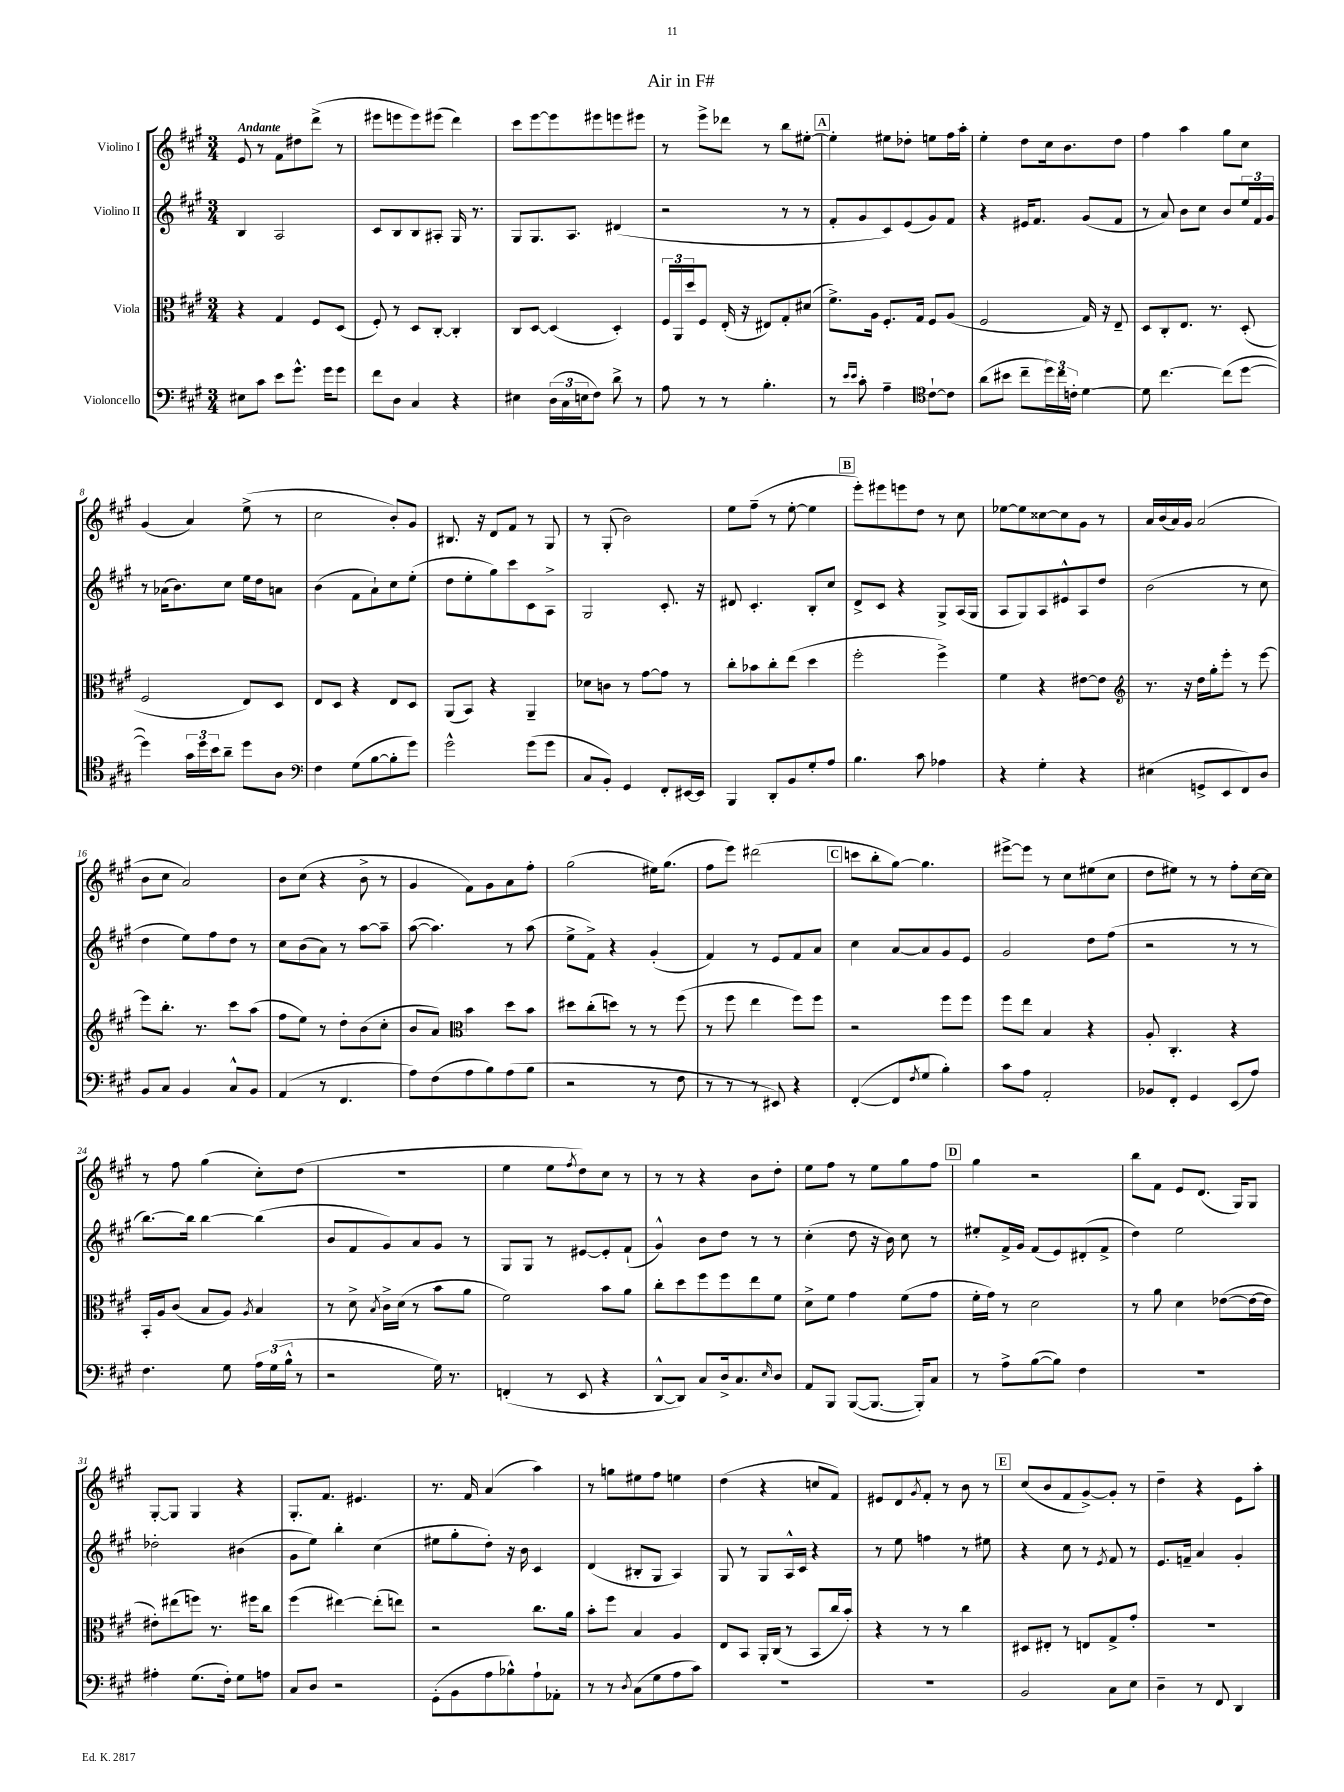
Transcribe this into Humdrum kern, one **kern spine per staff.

**kern	**kern	**kern	**kern
*staff4	*staff3	*staff2	*staff1
*clefF4	*clefC3	*clefG2	*clefG2
*k[f#c#g#]	*k[f#c#g#]	*k[f#c#g#]	*k[f#c#g#]
*M3/4	*M3/4	*M3/4	*M3/4
8E#	4r	4B	8e
8c#	.	.	8r
8e	4G#	2A	8f#
8.g#^^	.	.	8dd#
.	8F#	.	(8ddd^
16g#	.	.	.
8g#	(8D	.	8r
=	=	=	=
8f#	8F#')	8c#	8eee#
8D	8r	8B	8eee
4C#	8D	8B	8eee)
.	[8C#'	8A#'	(8eee#
4r	4C#']	16G#	4ddd)
.	.	8.r	.
=	=	=	=
4E#	8C#	8G#	8ccc#
.	[8D	8.G#	[8eee
(24D	(4D]	.	8eee]
24C#	.	.	.
.	.	8.A	.
24E	.	.	.
8F#)	.	.	8eee#
8d^	4D')	(4d#	8eee
8r	.	.	8eee#
=	=	=	=
8A	24F#	2r	8r
.	24AA	.	.
.	24dd	.	.
8r	8F#	.	8eee^
8r	(16E'	.	8ddd-
.	16r	.	.
4.B'	8E#)	.	8r
.	8G#'	8r	8bb
.	(8d#	8r	[8ee#'
=	=	=	=
8r	8.f#^)	8f#'	4ee#']
16qqe	.	.	.
16qqe	.	.	.
8c#'	.	8g#	.
.	16A	.	.
4A~	8.F#'	8c#)	8ee#
.	.	(8e	8dd-'
.	16G#	.	.
*clefC4	*	*	*
[8c#`	8F#	8g#)	8ee
8c#]	(8A	8f#	16ff#
.	.	.	16aa'
=	=	=	=
(8a	2F#	4r	4ee'
8b#	.	.	.
8cc#~	.	16e#	8dd
.	.	8.f#	.
24dd)	.	.	16cc#
24cc#	.	.	.
.	.	.	8.b
24c'	.	.	.
[4d	16G#)	(8g#	.
.	16r	.	.
.	8E~	8f#	8dd
=	=	=	=
8d]	8D	8r	4ff#
[4.cc#	8C#'	8a)	.
.	8.E	8b	4aa
.	.	8cc#	.
.	8.r	.	.
(8cc#]	.	8b	8gg#
[8dd	(8D'	24ee	8cc#
.	.	24f#	.
.	.	24g#	.
=	=	=	=
4dd])	2F#	8r	(4g#
.	.	(16a-	.
.	.	8.b)	.
24g#	.	.	4a)
24dd	.	.	.
24b	.	.	.
8a~	.	8cc#	.
8dd	8E)	16ee	(8ee^
.	.	16dd	.
8A	8D	8a	8r
=	=	=	=
*clefF4	*	*	*
4F#	8E	(4b	2cc#
.	8D	.	.
(8G#	4r	8f#	.
[8B	.	8a`)	.
8B']	8E	8cc#	8b')
8g#)	8D	(8ee'	8g#
=	=	=	=
2g#^^	(8AA	8dd	8.B#
.	8BB)	8ee'	.
.	.	.	16r
.	4r	8gg#)	8d
.	.	8ccc#	8f#
(8g#	4AA~	8c#	8r
8g#	.	8A^	8G#
=	=	=	=
8C#	8d-	2G#	8r
8BB')	8c	.	(8G#'
4GG#	8r	.	2b)
.	[8g#	.	.
8FF#'	8g#]	8.c#'	.
[16EE#	8r	.	.
16EE#]	.	16r	.
=	=	=	=
4BBB	8cc#'	8d#	8ee
.	8b-	4.c#'	(8ff#~
8DD'	8cc#'	.	8r
8BB	(8ee	.	[8ee'
8G#'	4dd	8B'	4ee]
8A	.	8cc#	.
=	=	=	=
4.B	2ff#'	8d^	8eee')
.	.	8c#	8eee#
.	.	4r	8eee
8c#	.	.	8dd
4A-	4ff#^)	8G#^	8r
.	.	(16A	8cc#
.	.	16G#	.
=	=	=	=
4r	4f#	8A	[8ee-
.	.	8G#)	8ee-]
4G#'	4r	8A	[8cc##
.	.	8e#^^	8cc##]
4r	[8e#	8A	8g#
.	8e#]	8dd	8r
=	=	=	=
*	*clefG2	*	*
(4E#	8.r	(2b	16a
.	.	.	(16b
.	.	.	16a)
.	16r	.	16g#
8GG^	16dd	.	(2a
.	16gg#'	.	.
8EE	8eee'	.	.
8FF#)	8r	8r	.
8D	[8eee	8cc#	.
=	=	=	=
8BB	8eee]	4dd	8b
8C#	8.bb'	.	8cc#
4BB	.	8ee)	2a)
.	8.r	.	.
.	.	8ff#	.
8C#^^	8ccc#	8dd	.
8BB	(8aa	8r	.
=	=	=	=
(4AA	8ff#	8cc#	8b
.	8ee)	(8b	(8cc#
8r	8r	8a)	4r
4.FF#	8dd'	8r	.
.	(8b	[8aa	8b^
.	8cc#'	8aa~]	8r
=	=	=	=
8A)	8b	([8aa	4g#
(8F#	8a)	4.aa])	.
*	*clefC3	*	*
8A	4b	.	8f#)
8B)	.	.	8g#
(8A	8dd	8r	8a
8B	8b	(8aa	8ff#'
=	=	=	=
2r	8dd#	8ee^	(2gg#
.	(8cc#'	8f#^)	.
.	8dd)	4r	.
.	8r	.	.
8r	8r	(4g#'	16ee#)
.	.	.	(8.gg#
8F#	(8ff#	.	.
=	=	=	=
8r	8r	4f#)	8ff#
8r	8ff#	.	8eee)
8r	4ee	8r	(2ddd#
8EE#)	.	8e	.
4r	8ff#)	8f#	.
.	8ff#	8a	.
=	=	=	=
([4FF#'	2r	4cc#	8ccc
.	.	.	8bb'
8FF#]	.	[8a	[8gg#)
8qF#	.	.	.
8G#	.	8a]	4.gg#]
4B')	8ff#	8g#	.
.	8ff#	8e	.
=	=	=	=
8c#	8ff#	2g#	[8eee#^
8A	8ee	.	8eee#]
2AA'	4B	.	8r
.	.	.	8cc#
.	4r	8dd	(8ee#
.	.	(8ff#	8cc#
=	=	=	=
8BB-	8A'	2r	8dd
8FF#'	4.C#'	.	8ee#)
4GG#	.	.	8r
.	.	.	8r
(8EE	4r	8r	8ff#'
8A)	.	8r	[16cc#
.	.	.	16cc#]
=	=	=	=
4.F#	16BB'	[8.bb)	8r
.	16A	.	.
.	(8c#	.	8ff#
.	.	16bb]	.
.	8B	[4bb	(4gg#
8G#	8A)	.	.
.	8qA	.	.
24A	4B	(4bb]	8cc#')
(24G#	.	.	.
24B^^	.	.	.
8r	.	.	(8dd
=	=	=	=
2r	8r	8b	2.r
.	8d^	8f#	.
.	8qB	.	.
.	16c#^	8g#)	.
.	(16d	.	.
.	8r	8a	.
16G#)	8b	8g#	.
8.r	.	.	.
.	8a	8r	.
=	=	=	=
(4FF'	2f#)	8G#	4ee
.	.	8G#	.
8r	.	8r	8ee
.	.	.	8qff#
8EE	.	[8e#	8dd)
4r	8b	8e#']	8cc#
.	8a	(8f#`	8r
=	=	=	=
[8DD^^	8cc#'	4g#^^)	8r
8DD])	8dd	.	8r
8C#	8ff#	8b	4r
16D^	8ff#	8dd	.
8.C#	.	.	.
.	8ee	8r	8b
16qqE	.	.	.
8D	8f#	8r	8dd'
=	=	=	=
8AA	8d^	(4cc#'	8ee
8BBB	8f#	.	8ff#
([8BBB	4g#	8dd	8r
8.BBB_	.	16r	8ee
.	.	16b)	.
.	(8f#	8cc#	8gg#
16BBB'])	.	.	.
8C#	8g#	8r	8ff#
=	=	=	=
8r	16f#'	8ee#'	4gg#
.	16g#)	.	.
8A^	8r	16f#^	.
.	.	16g#	.
([8B	2d	(8f#	2r
8B])	.	8e)	.
4F#	.	(8d#'	.
.	.	8f#^	.
=	=	=	=
2.r	8r	4dd)	8bb
.	8a	.	8f#
.	4d	2ee	8e
.	.	.	(8.d
.	([8e-	.	.
.	.	.	16G#)
.	16e-_	.	8G#
.	16e-]	.	.
=	=	=	=
4A#'	8e#')	2dd-'	[8G#'
.	(8ee#	.	8G#]
(8.G#	8ff)	.	4G#
.	8.r	.	.
16F#')	.	.	.
8G#	.	(4b#	4r
.	16ff#	.	.
8A	8cc#	.	.
=	=	=	=
8C#	(4ff#	8g#	8.G#'
8D	.	8ee)	.
.	.	.	8.f#
2r	[4ee#)	4bb'	.
.	.	.	4.e#
.	(8ee#']	(4cc#	.
.	8ee)	.	.
=	=	=	=
(8GG#'	2r	8ee#	8.r
8BB	.	8gg#'	.
.	.	.	16f#
8A	.	8dd')	(4a
8B-^^)	.	16r	.
.	.	16b	.
8A`	8.cc#	4c#	4aa)
8AA-'	.	.	.
.	16a	.	.
=	=	=	=
8r	8b'	(4d	8r
8r	8ff#	.	8gg
8qD	.	.	.
(8C#	4B	8B#'	8ee#
8G#	.	8G#	8ff#
8A	4A	4A)	4ee
8c#)	.	.	.
=	=	=	=
2.r	8E	8G#	(4dd
.	8BB	8r	.
.	16AA'	8G#	4r
.	(16C#	.	.
.	8r	16A^^	.
.	.	16c#	.
.	8BB	4r	8cc
.	16cc#	.	8f#)
.	16b')	.	.
=	=	=	=
2.r	4r	8r	8e#
.	.	8ee	8d
.	.	.	8qg#
.	8r	4ff	8f#'
.	8r	.	8r
.	4cc#	8r	8b
.	.	8ee#	8r
=	=	=	=
2BB	8D#	4r	(8cc#
.	8E#'	.	8b
.	8r	8cc#	8f#
.	8E	8r	[8g#^)
.	.	8qe	.
8C#	8G#^	8f#	8g#']
8E	8g#'	8r	8r
=	=	=	=
4D~	2.r	8.e	4dd~
.	.	16f~	.
8r	.	4a	4r
8FF#	.	.	.
4DD	.	4g#'	8e
.	.	.	8aa'
==	==	==	==
*-	*-	*-	*-
